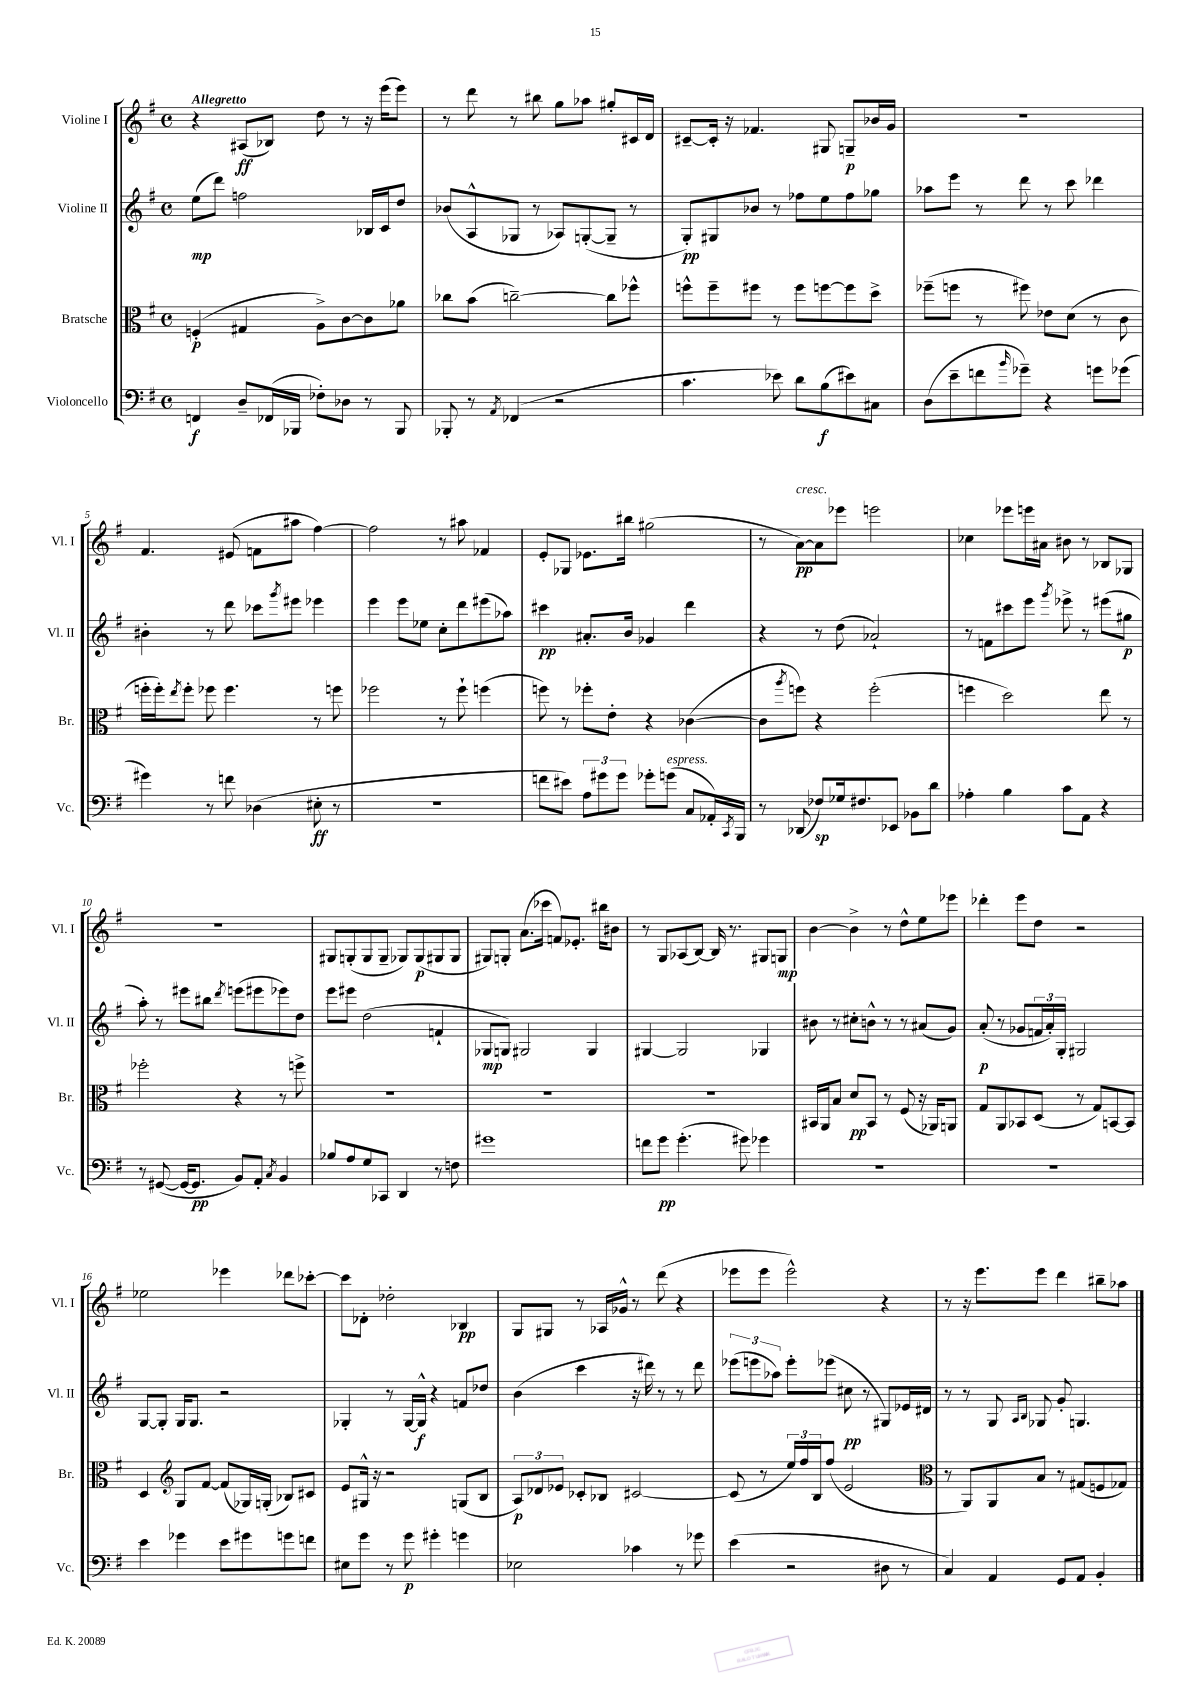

**kern	**kern	**kern	**kern
*staff4	*staff3	*staff2	*staff1
*clefF4	*clefC3	*clefG2	*clefG2
*k[f#]	*k[f#]	*k[f#]	*k[f#]
*M4/4	*M4/4	*M4/4	*M4/4
*met(c)	*met(c)	*met(c)	*met(c)
4FF	(4F'	(8ee	4r
.	.	8ddd)	.
8D~	4G#	2ff	(8A#
(16FF-	.	.	8B-)
16BBB-	.	.	.
8F-')	8A^)	.	8dd
8D-	[8c	.	8r
8r	8c]	16B-	16r
.	.	16c	(16eee
8BBB-	8a-	8dd	8eee)
=	=	=	=
8BBB-'	8cc-	(8b-	8r
8r	(8b	8A^^	8ddd
8qAA	.	.	.
(4FF-	[2cc~)	8G-	8r
.	.	8r	8bb#
2r	.	8A-)	8gg
.	.	([8G'	8aa-
.	8cc]	8G~]	8gg#'
.	8ff-^^	8r	16c#
.	.	.	16d
=	=	=	=
4.c	8ff^^	8G')	[8c#~
.	8ff~	8G#	16c#']
.	.	.	16r
.	8ff#	8b-	4.f-
8e-)	8r	8r	.
8d	8ff#	8ff-	.
(8B	[8ff	8ee	8G#
8e#)	8ff]	8ff-	8G~
8C#	8dd^	8gg-	16b-
.	.	.	16g
=	=	=	=
(8D	(8ff-~	8aa-	1r
8e~	8ff	8eee	.
8f	8r	8r	.
16qqb	.	.	.
8g-~)	8ff#)	8ddd	.
4r	8e-	8r	.
.	(8d	8ccc	.
8g	8r	4ddd-	.
(8g-	8c	.	.
=	=	=	=
4g#)	16ff'	4b#'	4.f#
.	16ff')	.	.
.	8qee	.	.
.	8ff'	.	.
8r	8ff-	8r	.
8f	4.ff-	8ddd	(8e#
(4D-	.	8ccc-	8f
.	.	8qggg	.
.	.	8eee#	8aa#
8E#'	8r	4eee-	[4ff#)
8r	8ff	.	.
=	=	=	=
1r	2ff-	4eee	2ff#]
.	.	8eee	.
.	.	8ee-	.
.	8r	8cc'	8r
.	8ff-`	8ddd	8aa#
.	(4ff	(8eee#	4f-
.	.	8aa-)	.
=	=	=	=
8f	8ff)	4ccc#	8e'
8e#)	8r	.	8G-
12A	8ff-'	8.a#'	8.e-
12g#	.	.	.
.	8e'	.	.
12g#	.	.	.
.	.	16b	16bb#
8g-'	4r	4g-	(2gg#
(8g	.	.	.
8C	([4c-	4ddd	.
16AA-')	.	.	.
8qCC	.	.	.
16BBB	.	.	.
=	=	=	=
8r	8c-]	4r	8r
.	8qaa	.	.
(8DD-	8ff)	.	[8a)
8F-)	4r	8r	8a]
16G-	.	(8dd	8eee-
8.F#	.	.	.
.	(2ff'	2a-`)	2eee
8EE-	.	.	.
8BB-	.	.	.
8d	.	.	.
=	=	=	=
4A-'	4ff	8r	4cc-
.	.	8f	.
4B	2dd)	8ccc#	8eee-
.	.	8eee	16eee
.	.	.	16a#
.	.	8qggg	.
8c	.	8eee-^	8b#
8AA	.	8r	8r
4r	8ee	(8eee#	8B-
.	8r	8gg#	8G-
=	=	=	=
8r	2ff-'	8aa')	1r
([8GG#	.	8r	.
16GG#_	.	8eee#	.
8.GG#]	.	.	.
.	.	8bb#	.
.	.	8qddd	.
8BB)	4r	(8eee	.
8AA'	.	8eee#	.
8qC	.	.	.
4BB	8r	8eee-)	.
.	8ff^	8dd	.
=	=	=	=
8B-	1r	8eee	8G#
8A	.	8eee#	(8G'
8G	.	(2dd	8G
8CC-	.	.	8G~
4DD	.	.	8G-)
.	.	.	(8G-
8r	.	4f`	8G#
8F	.	.	8G#
=	=	=	=
1g#	1r	8G-	8G#)
.	.	8G)	8G'
.	.	2G#	(8.a
.	.	.	16ccc-
.	.	.	8f)
.	.	.	8.e-'
.	.	4G#	.
.	.	.	16bb#
.	.	.	8b#
=	=	=	=
8f	1r	[4G#	8r
8g	.	.	8G
(4.g'	.	2G#]	(8A-
.	.	.	[8B)
.	.	.	16B]
.	.	.	8.r
8g#)	.	.	.
4g-	.	4G-	8G#
.	.	.	8G
=	=	=	=
1r	16BB#	8b#	[4b
.	16AA	.	.
.	8B	8r	.
.	8d	8cc#'	4b^]
.	8BB#	8b^^	.
.	8r	8r	8r
.	(8F#	8r	8dd^^
.	16r	(8a#	8ee
.	16AA-)	.	.
.	8AA	8g)	8eee-
=	=	=	=
1r	8G	(8a'	4ddd-'
.	8AA	8r	.
.	8BB-	8g-	8eee
.	(8D	24f	8dd
.	.	24a')	.
.	.	24G'	.
.	8r	2G#	2r
.	8G)	.	.
.	[8BB	.	.
.	8BB]	.	.
=	=	=	=
4e	4D	[8G	2ee-
.	.	8G']	.
*	*clefG2	*	*
4g-	8G	16G	.
.	.	8.G	.
.	[8f#	.	.
8e	(8f#]	2r	4eee-
8g#	16G-)	.	.
.	(16G'	.	.
8g	8B-)	.	8ddd-
8f	8c#	.	[8ccc-'
=	=	=	=
8E#	8e	4G-'	8ccc-]
8g	16G#^^	.	8d-'
.	16r	.	.
8r	2r	8r	2dd-'
8g	.	[16G-	.
.	.	16G-^^]	.
4g#'	.	4r	.
4g	(8G	8f	4B-
.	8B	8dd-	.
=	=	=	=
2E-	12A)	(4b	8G
.	12d-	.	.
.	.	.	8G#
.	12e-	.	.
.	8c-'	4ccc	8r
.	8B-	.	16A-
.	.	.	16g-^^
4c-	[2c#	16r	8r
.	.	16ddd#)	.
.	.	8r	(8ddd
8r	.	8r	4r
8g-	.	8ddd#	.
=	=	=	=
(4e	(8c#]	(12eee-	8eee-
.	.	12eee	.
.	8r	.	8eee-
.	.	12aa-)	.
2r	24ee)	8eee'	2eee-^^)
.	24ff#	.	.
.	24B	.	.
.	(8ff#	(8eee-	.
.	2e	8cc#	.
.	.	8r	.
8D#	.	8G#)	4r
8r	.	16e-	.
.	.	16d#	.
=	=	=	=
*	*clefC3	*	*
4C)	8r	8r	8r
.	8AA)	8r	16r
.	.	.	8.eee
4AA	8AA	8G	.
.	.	16qqA	.
.	.	16qqB	.
.	8B	8G-	8eee
8GG	8r	8g'	4ddd
8AA	(8G#	4.G	.
4BB'	8F	.	8bb#~
.	8G-)	.	8aa-
==	==	==	==
*-	*-	*-	*-
